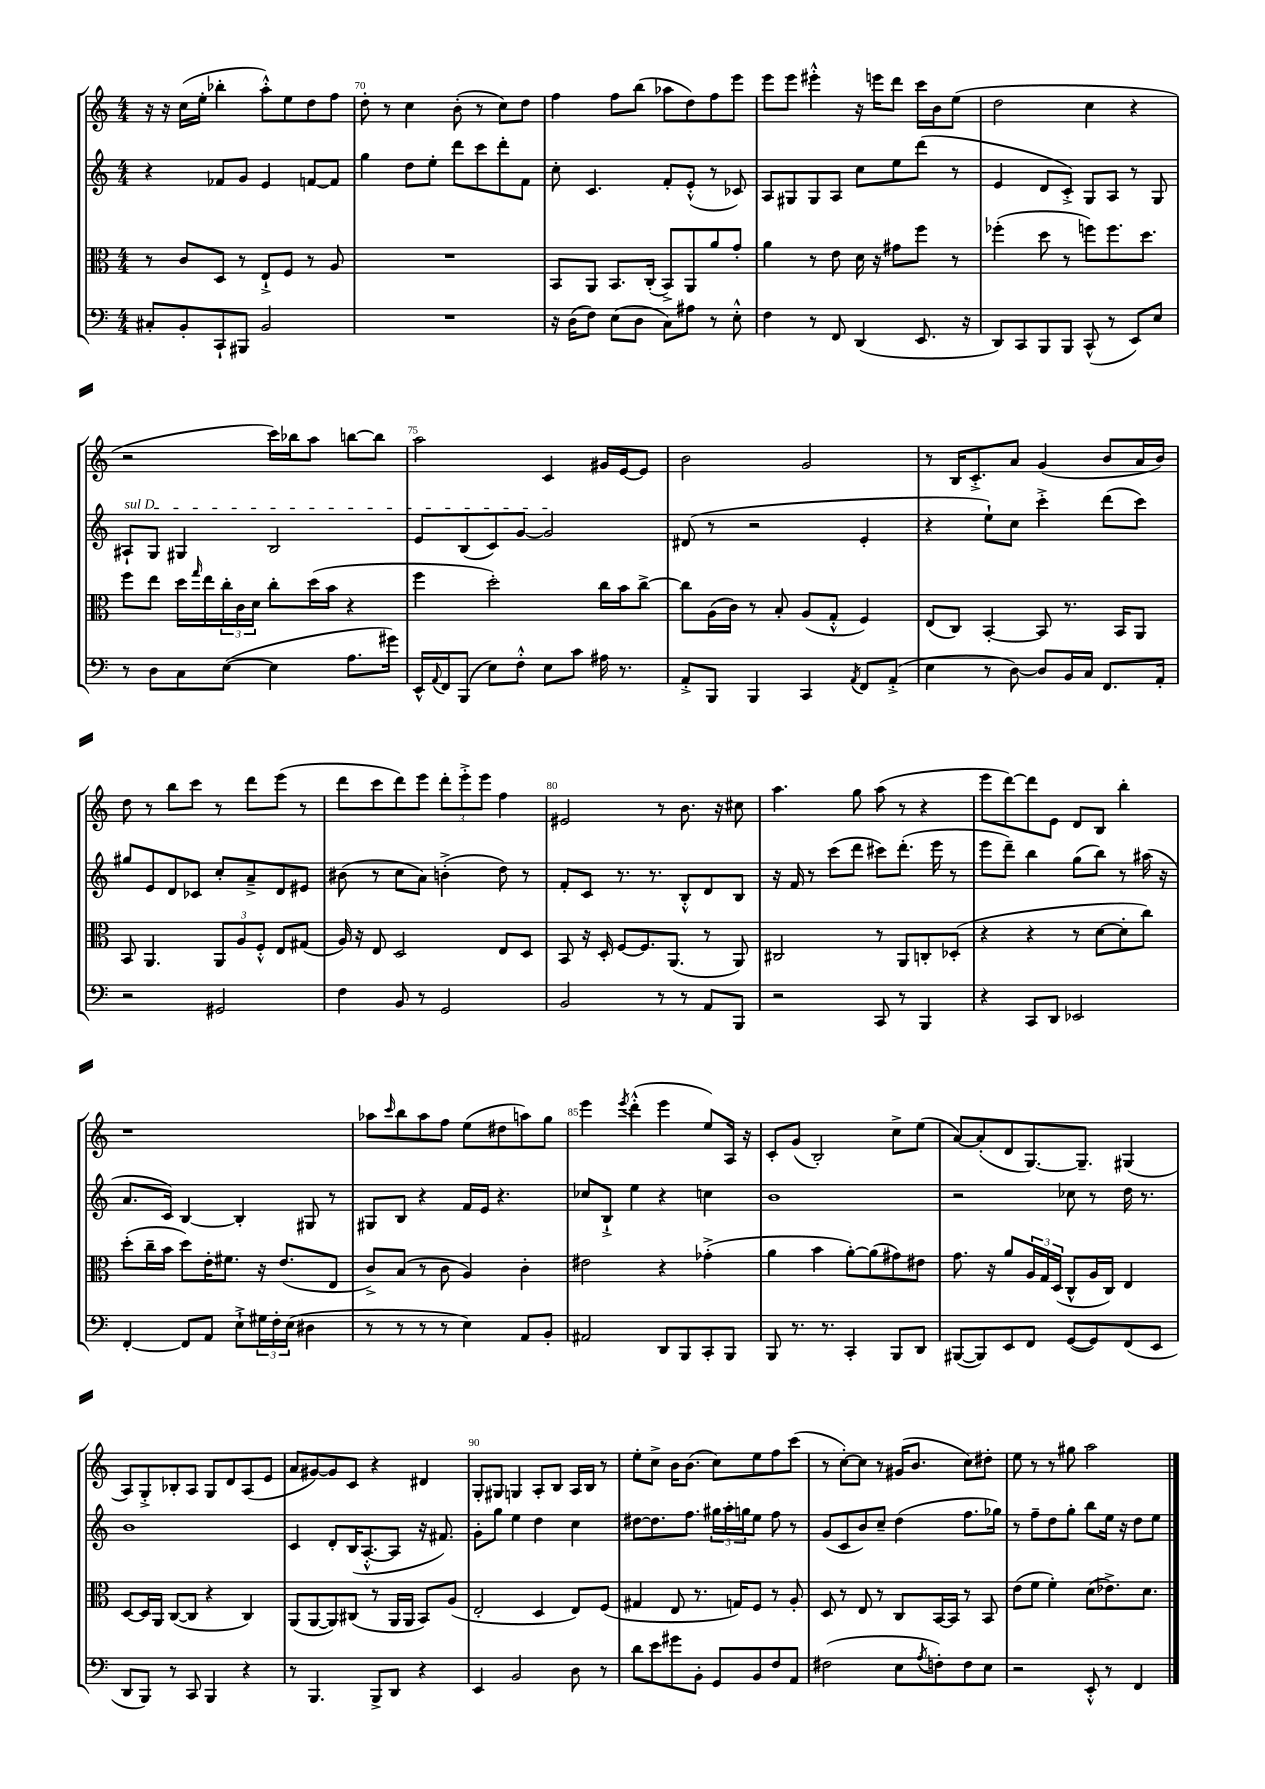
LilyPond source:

<<
\new StaffGroup <<
\new Staff = "s0" {
    \clef treble \key c \major \numericTimeSignature \time 4/4
    r16 r16 c''16( e''16-. bes''4-. a''8-.-^) e''8 d''8 f''8 |
    d''8-. r8 c''4 b'8-.( r8 c''8) d''8 |
    f''4 f''8 b''8( aes''8 d''8) f''8 e'''8 |
    e'''8 e'''8 eis'''4-.-^ r16 e'''16 d'''8 c'''16 b'16 e''8( |
    d''2 c''4 r4 |
    r2 c'''16) bes''16 a''8 b''8~ b''8 |
    a''2 c'4 gis'16 e'16~ e'8 |
    b'2 g'2 |
    r8 b16 c'8.-.-> a'8 g'4( b'8 a'16 b'16) |
    d''8 r8 b''8 c'''8 r8 d'''8 e'''8( r8 |
    d'''8 c'''8 d'''8) e'''8 \tuplet 3/2 { d'''8-. e'''8-.-> e'''8 } f''4 |
    eis'2 r8 b'8. r16 cis''8 |
    a''4. g''8 a''8( r8 r4 |
    e'''8 d'''8~) d'''8 e'8 d'8 b8 b''4-. |
    r1 |
    aes''8 \grace { c'''16 } b''8 aes''8 f''8 e''8( dis''8 a''8) g''8 |
    e'''4 \acciaccatura { e'''8 } d'''4-.-^( e'''4 e''8) a16 r16 |
    c'8-. g'8( b2-.) c''8-> e''8( |
    a'8~) a'8-.( d'8 g8.~) g8.-- gis4( |
    a8) g8-.-> bes8-. a8 g8 d'8 a8( e'8 |
    a'8 gis'8~) gis'8 c'8 r4 dis'4 |
    g8-. gis8 g4 a8-. b8 a16 b16 r8 |
    e''8-. c''8-> b'16 b'8.( c''8) e''8 f''8 c'''8( |
    r8 c''8~-.) c''8 r8 gis'16( b'8. c''8) dis''8-. |
    e''8 r8 r8 gis''8 a''2 \bar "|." |
}
\new Staff = "s1" {
    \clef treble \key c \major \numericTimeSignature \time 4/4
    r4 fes'8 g'8 e'4 f'8~ f'8 |
    g''4 d''8 e''8-. d'''8 c'''8 d'''8-. f'8 |
    c''8-. c'4. f'8-. e'8-.-^( r8 ces'8) |
    a8 gis8 gis8 a8 c''8 e''8 d'''8( r8 |
    e'4 d'8 c'8-.->) g8 a8 r8 g8 |
    \once \override TextSpanner.bound-details.left.text = \markup { \italic "sul D" } ais8-!\startTextSpan g8 gis4 b2 |
    e'8 b8( c'8) g'8~ g'2\stopTextSpan |
    dis'8( r8 r2 e'4-. |
    r4 e''8-!) c''8 c'''4-.-> d'''8( c'''8) |
    gis''8 e'8 d'8 ces'8 c''8-. a'8---> d'8 eis'8 |
    bis'8( r8 c''8 a'8) b'4-.->( d''8) r8 |
    f'8-. c'8 r8. r8. b8-.-^ d'8 b8 |
    r16 f'16 r8 c'''8( d'''8 cis'''8) d'''8.-.( e'''16 r8 |
    e'''8 d'''8--) b''4 g''8( b''8) r8 ais''16( r16 |
    a'8. c'16) b4~ b4-. gis8 r8 |
    gis8 b8 r4 f'16 e'16 r4. |
    ces''8 b8-!-> e''4 r4 c''4 |
    b'1 |
    r2 ces''8 r8 d''16 r8. |
    b'1 |
    c'4 d'8-. b16( a8.~-.-^ a8 r16 fis'8.) |
    g'8-. g''8 e''4 d''4 c''4 |
    dis''8~ dis''8. f''8. \tuplet 3/2 { gis''16 a''16-. g''16 } e''8 f''8 r8 |
    g'8( c'8 b'8) c''8-- d''4( f''8. ges''16) |
    r8 f''8-- d''8 g''8-. b''8 e''16 r16 d''8 e''8 \bar "|." |
}
\new Staff = "s2" {
    \clef alto \key c \major \numericTimeSignature \time 4/4
    r8 c'8 d8 r8 e8-!-> f8 r8 a8 |
    R1 |
    b,8 a,8 b,8. c16-.( b,8->) a,8 a'8 g'8-. |
    a'4 r8 e'8 d'16 r16 gis'8 f''8 r8 |
    fes''4-.( d''8 r8 f''8) f''8. d''8. |
    f''8 e''8 d''16 \grace { g''16 } e''16 \tuplet 3/2 { c''16-. c'16 d'16 } c''8-. d''16( b'16 r4 |
    f''4 d''2-.) c''16 b'16 c''8~-> |
    c''8 a16( c'16) r8 b8-. a8( g8-.-^ f4) |
    e8( c8) b,4~-. b,8 r8. b,16 a,8 |
    b,8 a,4. \tuplet 3/2 { a,8 a8 f8-.-^ } e8 gis8( |
    a16) r16 e8 d2 e8 d8 |
    b,8 r16 d16-. f8~ f8. a,8.( r8 a,8) |
    cis2 r8 a,8 c8-. des8-.( |
    r4 r4 r8 d'8~ d'8-. c''8) |
    d''8-.( c''16-- b'16 d''8) e'16-. fis'8. r16 e'8.( e8 |
    c'8->) b8( r8 c'8 a4) c'4-. |
    eis'2 r4 ges'4-.->( |
    a'4 b'4 a'8~-.) a'8( gis'8) eis'8 |
    g'8. r16 a'8 \tuplet 3/2 { a16 g16 d16( } c8-^ a16 c16) e4 |
    d8~ d16 a,16 c8~( c8 r4 c4) |
    a,8( a,8~ a,8) cis8( r8 a,16 a,16 b,8) a8( |
    e2-. d4 e8) f8( |
    gis4 e8 r8. g16) f8 r8 a8-. |
    d8 r8 e8 r8 c8 b,16~ b,16 r8 b,8 |
    e'8( f'8 f'4-.) d'8( ees'8.->) d'8. \bar "|." |
}
\new Staff = "s3" {
    \clef bass \key c \major \numericTimeSignature \time 4/4
    cis8-. b,8-. c,8-! bis,,8 b,2 |
    R1 |
    r16 d16( f8) e8( d8 c8) ais8 r8 e8-.-^ |
    f4 r8 f,8 d,4( e,8. r16 |
    d,8) c,8 b,,8 b,,8 c,8-^( r8 e,8) e8 |
    r8 d8 c8 e8~( e4 a8. gis'16) |
    e,16-^ \appoggiatura { a,8 } f,16 b,,8( e8) f8-.-^ e8 c'8 ais16 r8. |
    a,8-.-> b,,8 b,,4 c,4 \acciaccatura { a,8 } f,8 a,8-.->( |
    e4 r8 d8~) d8 b,16 c16 f,8. a,16-. |
    r2 gis,2 |
    f4 b,8 r8 g,2 |
    b,2 r8 r8 a,8 b,,8 |
    r2 c,8 r8 b,,4 |
    r4 c,8 d,8 ees,2 |
    f,4~-. f,8 a,8 e8-!-> \tuplet 3/2 { gis16 f16-. e16( } dis4 |
    r8 r8 r8 r8 e4) a,8 b,8-. |
    ais,2 d,8 b,,8 c,8-. b,,8 |
    b,,8 r8. r8. c,4-. b,,8 d,8 |
    bis,,8~( bis,,8) e,8 f,8 g,8~( g,8) f,8( e,8 |
    d,8 b,,8) r8 c,8 b,,4 r4 |
    r8 b,,4. b,,8-> d,8 r4 |
    e,4 b,2 d8 r8 |
    d'8 e'8 gis'8 b,8-. g,8 b,8 f8 a,8 |
    fis2( e8 \acciaccatura { a8 } f8-.) f8 e8 |
    r2 e,8-.-^ r8 f,4 \bar "|." |
}
>>
>>
\layout { \context { \Score currentBarNumber = #69 \override BarNumber.break-visibility = ##(#f #t #t) barNumberVisibility = #(every-nth-bar-number-visible 5) } }
